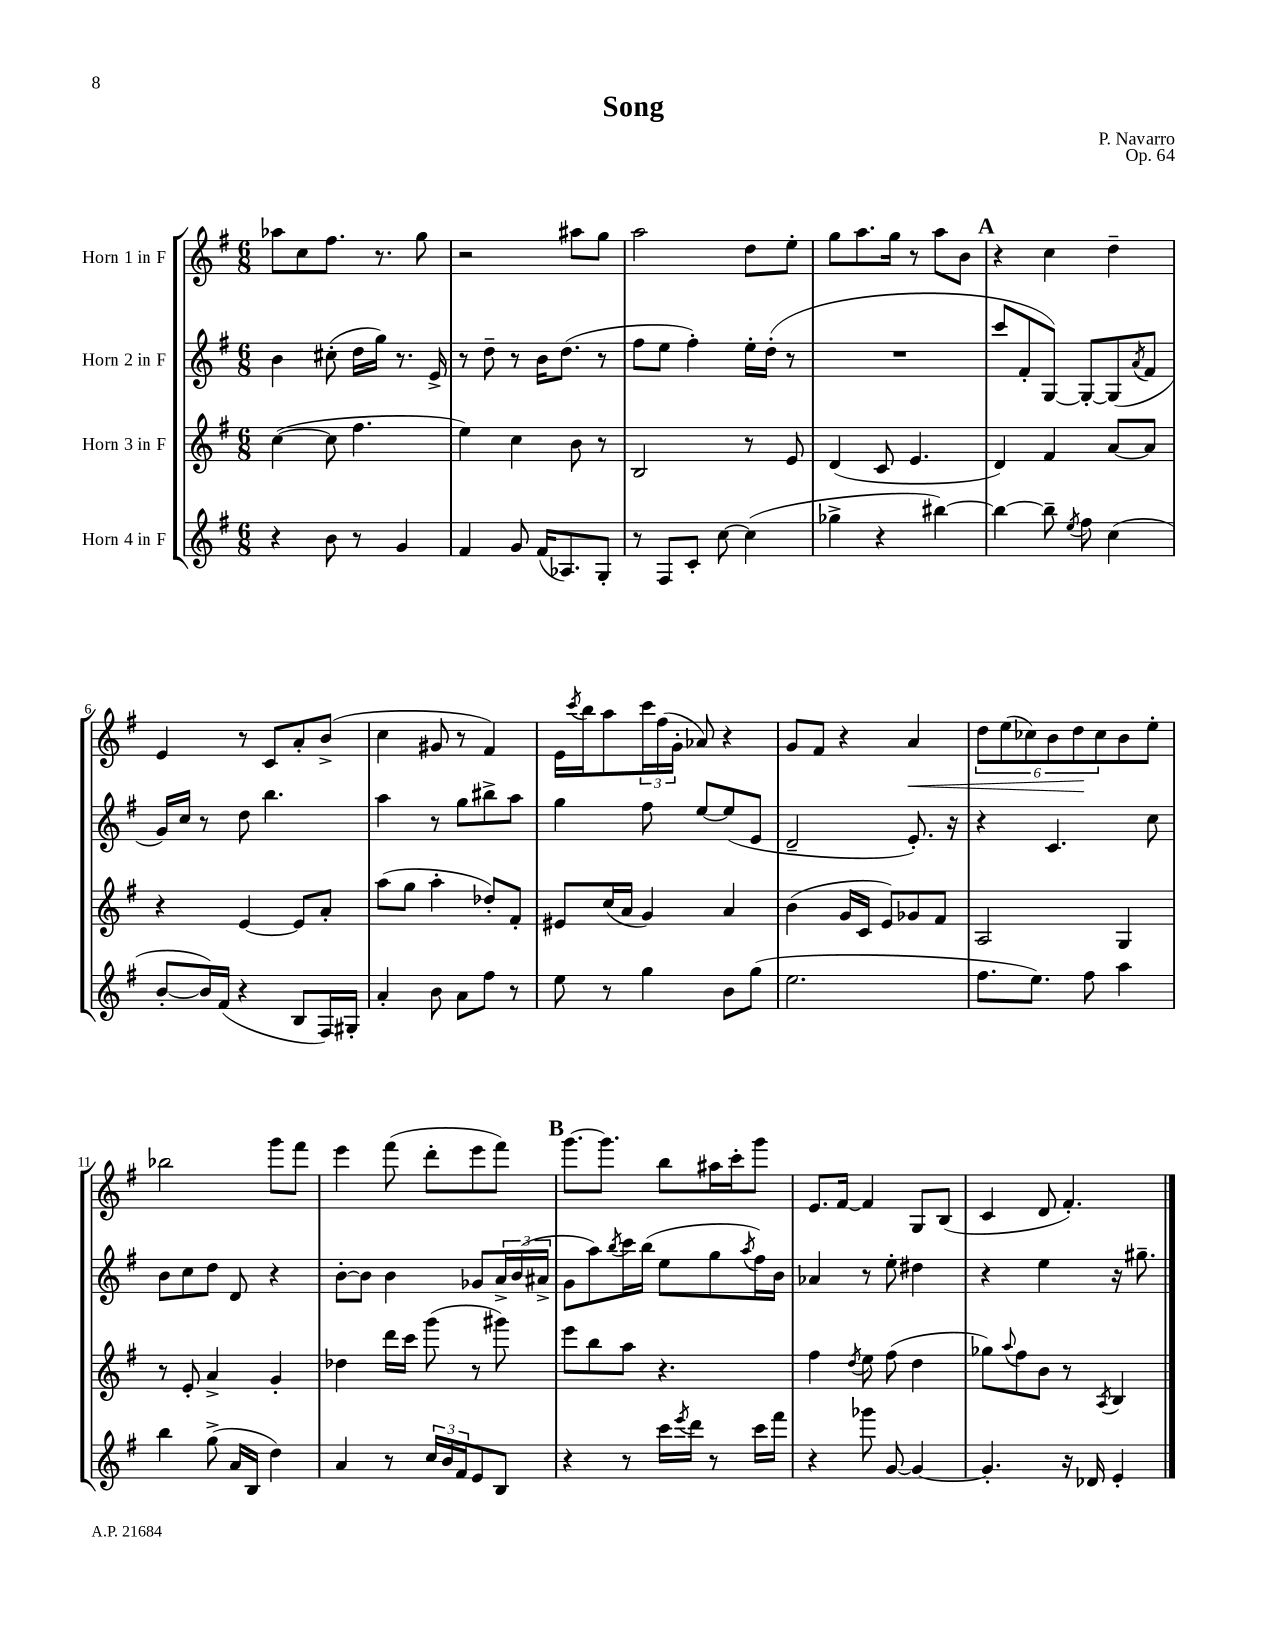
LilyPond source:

\header { title = "Song" composer = "P. Navarro" opus = "Op. 64" }
<<
\new StaffGroup <<
\new Staff = "s0" \with { instrumentName = "Horn 1 in F" } {
    \clef treble \key g \major \numericTimeSignature \time 6/8
    aes''8 c''8 fis''8. r8. g''8 |
    r2 ais''8 g''8 |
    a''2 d''8 e''8-. |
    g''8 a''8. g''16 r8 a''8 b'8 |
    \mark \markup { \bold "A" } r4 c''4 d''4-- |
    e'4 r8 c'8 a'8-. b'8->( |
    c''4 gis'8 r8 fis'4) |
    e'16 \acciaccatura { c'''8 } b''16 a''8 \tuplet 3/2 { c'''16 fis''16( g'16-. } aes'8) r4 |
    g'8 fis'8 r4 a'4\< |
    \tuplet 6/4 { d''8 e''8( ces''8) b'8 d''8\! ces''8 } b'8 e''8-. |
    bes''2 g'''8 fis'''8 |
    e'''4 fis'''8( d'''8-. e'''8 fis'''8) |
    \mark \markup { \bold "B" } g'''8.~ g'''8. b''8 ais''16 c'''16-. g'''8 |
    e'8. fis'16~ fis'4 g8 b8( |
    c'4 d'8 fis'4.-.) \bar "|." |
}
\new Staff = "s1" \with { instrumentName = "Horn 2 in F" } {
    \clef treble \key g \major \numericTimeSignature \time 6/8
    b'4 cis''8-.( d''16 g''16) r8. e'16-> |
    r8 d''8-- r8 b'16 d''8.( r8 |
    fis''8 e''8 fis''4-.) e''16-. d''16-.( r8 |
    R2. |
    \mark \markup { \bold "A" } c'''8 fis'8-. g8~) g8~-. g8( \acciaccatura { a'8 } fis'8 |
    g'16) c''16 r8 d''8 b''4. |
    a''4 r8 g''8 bis''8-> a''8 |
    g''4 fis''8 e''8~ e''8( e'8 |
    d'2-- e'8.-.) r16 |
    r4 c'4. c''8 |
    b'8 c''8 d''8 d'8 r4 |
    b'8~-. b'8 b'4 ges'8 \tuplet 3/2 { a'16-> b'16( ais'16-> } |
    \mark \markup { \bold "B" } g'8 a''8) \acciaccatura { b''8 } c'''16 b''16( e''8 g''8 \acciaccatura { a''8 } fis''16) b'16 |
    aes'4 r8 e''8-. dis''4 |
    r4 e''4 r16 gis''8.-- \bar "|." |
}
\new Staff = "s2" \with { instrumentName = "Horn 3 in F" } {
    \clef treble \key g \major \numericTimeSignature \time 6/8
    c''4~( c''8 fis''4. |
    e''4) c''4 b'8 r8 |
    b2 r8 e'8 |
    d'4( c'8 e'4. |
    \mark \markup { \bold "A" } d'4) fis'4 a'8~ a'8 |
    r4 e'4~ e'8 a'8-. |
    a''8( g''8 a''4-. des''8-.) fis'8-. |
    eis'8 c''16( a'16 g'4) a'4 |
    b'4( g'16 c'16 e'8) ges'8 fis'8 |
    a2 g4 |
    r8 e'8-. a'4-> g'4-. |
    des''4 d'''16 c'''16 g'''8( r8 gis'''8) |
    \mark \markup { \bold "B" } e'''8 b''8 a''8 r4. |
    fis''4 \acciaccatura { d''8 } e''8 fis''8( d''4 |
    ges''8) \appoggiatura { a''8 } fis''8 b'8 r8 \acciaccatura { a8 } b4 \bar "|." |
}
\new Staff = "s3" \with { instrumentName = "Horn 4 in F" } {
    \clef treble \key g \major \numericTimeSignature \time 6/8
    r4 b'8 r8 g'4 |
    fis'4 g'8 fis'16( aes8.) g8-. |
    r8 fis8 c'8-. c''8~ c''4( |
    ges''4-> r4 bis''4~) |
    \mark \markup { \bold "A" } bis''4~ bis''8-- \acciaccatura { e''8 } fis''8 c''4( |
    b'8~-. b'16) fis'16( r4 b8 fis16) gis16-. |
    a'4-. b'8 a'8 fis''8 r8 |
    e''8 r8 g''4 b'8 g''8( |
    e''2. |
    fis''8. e''8.) fis''8 a''4 |
    b''4 g''8->( a'16 b16 d''4) |
    a'4 r8 \tuplet 3/2 { c''16 b'16 fis'16 } e'8 b8 |
    \mark \markup { \bold "B" } r4 r8 c'''16 \acciaccatura { e'''8 } d'''16 r8 c'''16 fis'''16 |
    r4 ges'''8 g'8~ g'4~ |
    g'4.-. r16 des'16 e'4-. \bar "|." |
}
>>
>>
